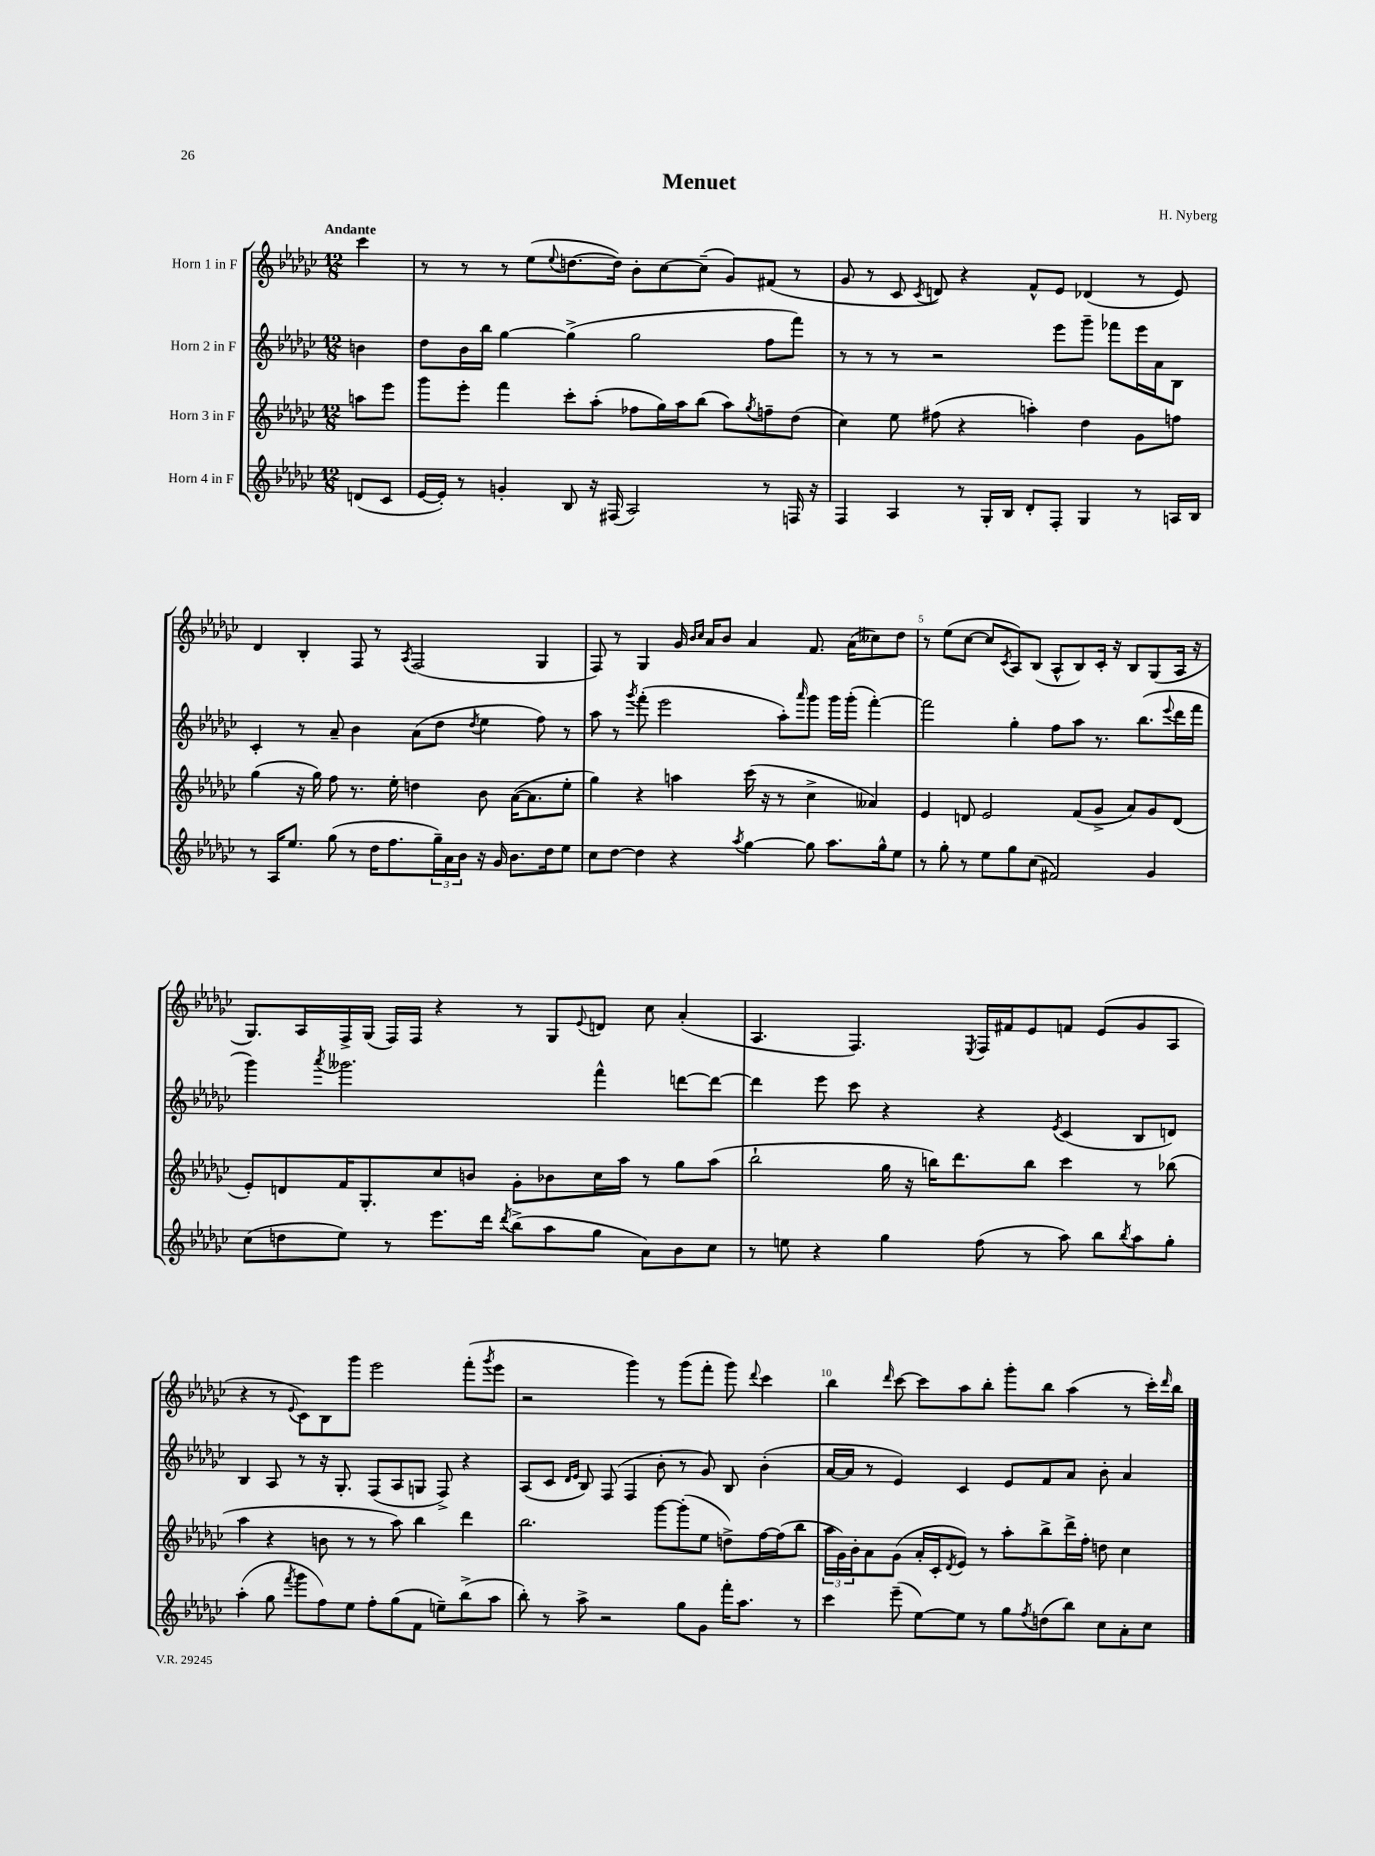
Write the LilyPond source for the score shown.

\header { title = "Menuet" composer = "H. Nyberg" }
<<
\new StaffGroup <<
\new Staff = "s0" \with { instrumentName = "Horn 1 in F" } {
    \clef treble \key ges \major \numericTimeSignature \time 12/8 \partial 4 \tempo "Andante"
    ces'''4 |
    r8 r8 r8 ees''8( \appoggiatura { ees''8 } d''8.~ d''16) bes'8-. ces''8~ ces''8--( ges'8) fis'8( r8 |
    ges'8 r8 ces'8 \acciaccatura { ces'8 } d'8) r4 f'8-^ ees'8 des'4( r8 ees'8) |
    des'4 bes4-. f8 r8 \acciaccatura { aes8 } f2( ges4 |
    f8) r8 ges4 ges'16 \grace { bes'16 ces''16 } aes'16 bes'8 aes'4 f'8. aes'16( ceses''8) des''8 |
    r8 ees''8( ces''8~ ces''8 \acciaccatura { ces'8 } aes8) bes8( aes8-^ bes8) ces'16-. r16 bes8 ges8( aes16 r16 |
    ges8.) aes16 f16-> ges16( f16) f16 r4 r8 ges8 \appoggiatura { ees'8 } d'8 ces''8 aes'4-.( |
    aes4. f4.) \acciaccatura { ees8 } f16 fis'16 ees'8 f'8 ees'8( ges'8 aes8 |
    r4 r8 \appoggiatura { ees'8 } ces'8) bes8 ges'''8 ees'''2 f'''8-.( \acciaccatura { ges'''8 } ees'''8 |
    r2 ges'''4) r8 ges'''8( f'''8-. ges'''8) \appoggiatura { des'''8 } ces'''4 |
    bes''4 \grace { des'''16 } ces'''8~ ces'''8 aes''8 bes''8-. ges'''8-. bes''8 aes''4( r8 ces'''16-.) \grace { des'''16 } bes''16 \bar "|." |
}
\new Staff = "s1" \with { instrumentName = "Horn 2 in F" } {
    \clef treble \key ges \major \numericTimeSignature \time 12/8 \partial 4
    b'4 |
    des''8 bes'16 bes''16 ges''4~ ges''4->( ges''2 f''8 f'''8) |
    r8 r8 r8 r2 ees'''8 ges'''8-- fes'''8 ees'''16 aes'16 bes8 |
    ces'4-. r8 aes'8-- bes'4 aes'8( des''8 \acciaccatura { des''8 } ees''4 f''8) r8 |
    aes''8 r8 \acciaccatura { ges'''8 } f'''8-.( ees'''2 aes''8-.) \grace { aes'''16 } ges'''8 ges'''16 ges'''16-.( f'''4~-.) |
    f'''2 ges''4-. f''8 aes''8 r8. bes''8.( \appoggiatura { ees'''8 } des'''16 f'''16 |
    ges'''4) \acciaccatura { aes'''8 } geses'''2. f'''4-^ d'''8~ d'''8~ |
    d'''4 ees'''8 ces'''8 r4 r4 \acciaccatura { ees'8 } ces'4( bes8 d'8) |
    bes4 aes8 r8 r16 ges8.-. f8( aes8 g8 f8->) r4 |
    aes8( ces'8 \grace { des'16 ees'16 } bes8) f8( f4 bes'8-. r8 ges'8) bes8 bes'4-.( |
    aes'16~ aes'16 r8 ees'4) ces'4 ees'8 f'8 aes'8 bes'8-. aes'4 \bar "|." |
}
\new Staff = "s2" \with { instrumentName = "Horn 3 in F" } {
    \clef treble \key ges \major \numericTimeSignature \time 12/8 \partial 4
    a''8 ees'''8 |
    ges'''8 ees'''8-. f'''4 ces'''8-. aes''8-.( fes''8 ges''16) aes''16 bes''8( aes''8) \acciaccatura { ges''8 } f''8-- des''8( |
    ces''4) ees''8 fis''8( r4 a''4-.) des''4 ges'8 f''8 |
    ges''4( r16 ges''16) f''8 r8. ees''16-. d''4 bes'8 aes'16~( aes'8. ees''8-. |
    ges''4) r4 a''4 ces'''16( r16 r8 ces''4-> aeses'4) |
    ees'4 d'8 ees'2 f'8( ges'8-> aes'8) ges'8 d'8( |
    ees'8-.) d'8 f'16 ges8.-. ces''8 b'8 ges'8-. bes'8 ces''16 aes''16 r8 ges''8 aes''8( |
    bes''2-! ges''16 r16 b''16) des'''8. b''8 ces'''4 r8 bes''8( |
    aes''4 r4 b'8 r8 r8 aes''8) bes''4 des'''4 |
    bes''2. ges'''8~ ges'''8-.( ees''8 d''8->) f''16~ f''16( bes''8 |
    \tuplet 3/2 { aes''16 ges'16) bes'16-. } aes'8 ges'8( aes'16-. ces'16-. \acciaccatura { des'8 } ees'8) r8 aes''8-. bes''8-> des'''16-> f''16-. d''8 ces''4 \bar "|." |
}
\new Staff = "s3" \with { instrumentName = "Horn 4 in F" } {
    \clef treble \key ges \major \numericTimeSignature \time 12/8 \partial 4
    d'8( ces'8 |
    ees'16~ ees'16-.) r8 g'4-. bes8 r16 fis16( aes2) r8 f16 r16 |
    f4 aes4 r8 ges16-. bes16 des'8-. f8-. ges4 r8 a16 bes16 |
    r8 aes16 ees''8. ges''8( r8 des''16 f''8. \tuplet 3/2 { ges''16--) aes'16 bes'16 } r16 ges'16 bes'8. des''16 ees''8 |
    ces''8 des''8~ des''4 r4 \acciaccatura { aes''8 } ges''4~ ges''8 aes''8. ges''16-^ ees''8 |
    r8 ges''8-. r8 ees''8 ges''8 ces''8( fis'2) ges'4 |
    ces''8( d''8 ees''8) r8 ees'''8. des'''16 \acciaccatura { des'''8 } bes''8->( aes''8 ges''8 aes'8) bes'8 ces''8 |
    r8 e''8 r4 ges''4 f''8( r8 aes''8) bes''8 \acciaccatura { bes''8 } aes''8 ges''8-. |
    aes''4-.( ges''8 \acciaccatura { f'''8 } ges'''8 f''8) ees''8 f''8-. ges''8( f'8 e''8--) bes''8->( aes''8 |
    bes''8-.) r8 aes''8-> r2 ges''8 ges'8 f'''16-. aes''8. r8 |
    ces'''4 ees'''8--( ees''8~) ees''8 r8 ges''8 \acciaccatura { f''8 } d''8( bes''8) ces''8 aes'8-. ces''8 \bar "|." |
}
>>
>>
\layout { \context { \Score \override BarNumber.break-visibility = ##(#f #t #t) barNumberVisibility = #(every-nth-bar-number-visible 5) } }
